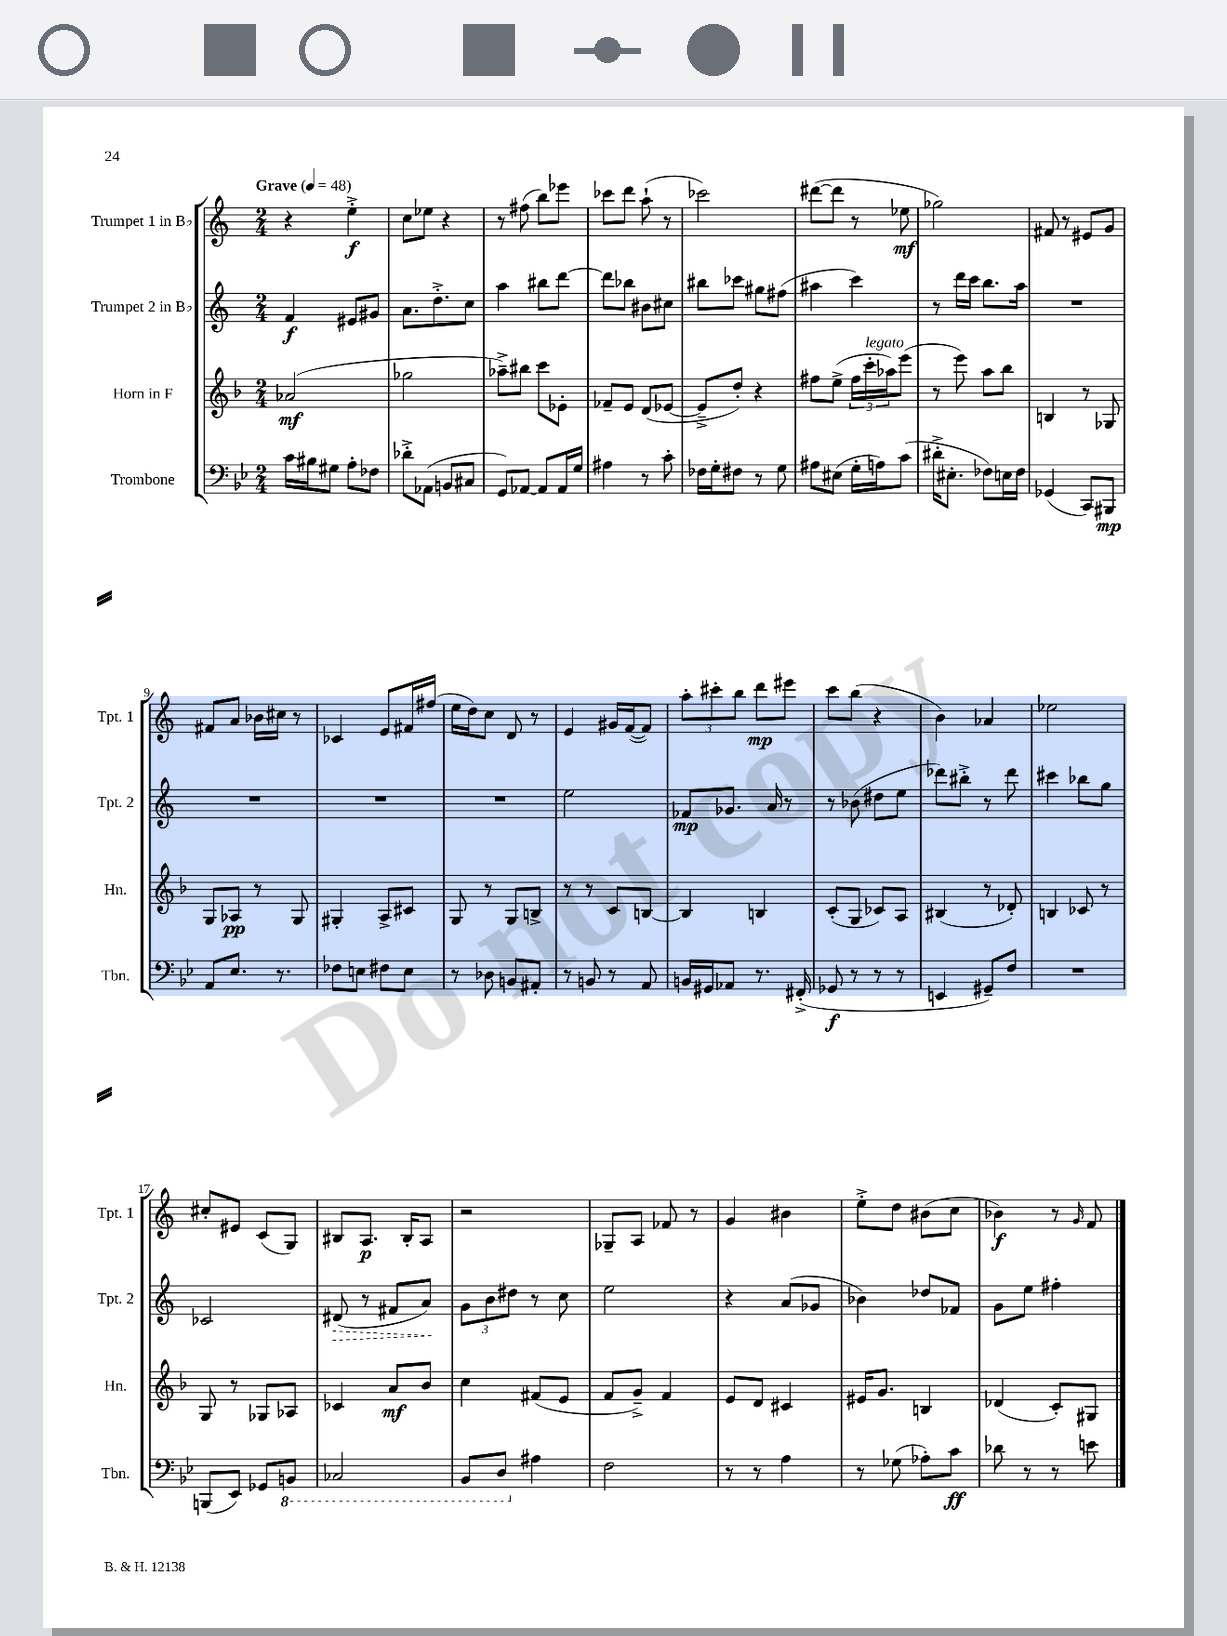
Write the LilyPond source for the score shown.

<<
\new StaffGroup <<
\new Staff = "s0" \with { instrumentName = "Trumpet 1 in Bb" shortInstrumentName = "Tpt. 1" } {
    \clef treble \key c \major \numericTimeSignature \time 2/4 \tempo "Grave" 4 = 48
    r4 e''4-.->\f |
    c''8 ees''8 r4 |
    r8 fis''8( b''8) ees'''8 |
    ces'''8 d'''8 a''8-!( r8 |
    ces'''2) |
    dis'''8~( dis'''8 r8 ees''8\mf |
    ges''2) |
    fis'8 r8 eis'8 g'8 |
    fis'8 a'8 bes'16 cis''16 r8 |
    ces'4 e'8 fis'16 fis''16( |
    e''16 d''16) c''8 d'8 r8 |
    e'4 gis'16 f'16~( f'8) |
    \tuplet 3/2 { a''8-. cis'''8-. b''8 } d'''8\mp eis'''8 |
    c'''8 b''8( r4 |
    b'4) aes'4 |
    ees''2 |
    cis''8-. eis'8 c'8( g8) |
    bis8 a8.\p bis16-. a8 |
    r2 |
    ges8-- a8 fes'8 r8 |
    g'4 bis'4 |
    e''8-.-> d''8 bis'8( c''8 |
    bes'4\f) r8 \grace { g'16 } f'8 \bar "|." |
}
\new Staff = "s1" \with { instrumentName = "Trumpet 2 in Bb" shortInstrumentName = "Tpt. 2" } {
    \clef treble \key c \major \numericTimeSignature \time 2/4
    f'4\f eis'8 gis'8 |
    a'8. d''8.-.-> c''8 |
    a''4 bis''8 d'''8~ |
    d'''8 bes''8 bis'8 cis''8 |
    bis''8 ces'''8 gis''8 fis''8( |
    ais''4 c'''4) |
    r8 d'''16 c'''16 b''8. a''16 |
    R2 |
    R2 |
    R2 |
    R2 |
    e''2 |
    fes'8\mp ges'8. a'16 r8 |
    r8 bes'8( dis''8 e''8 |
    des'''8) bis''8-.-> r8 des'''8 |
    cis'''4 bes''8 g''8 |
    ces'2 |
    \once \override Hairpin.style = #'dashed-line dis'8\>( r8 fis'8 a'8\!) |
    \tuplet 3/2 { g'8 b'8 dis''8 } r8 c''8 |
    e''2 |
    r4 a'8( ges'8 |
    bes'4) des''8 fes'8 |
    g'8 e''8 fis''4-. \bar "|." |
}
\new Staff = "s2" \with { instrumentName = "Horn in F" shortInstrumentName = "Hn." } {
    \clef treble \key f \major \numericTimeSignature \time 2/4
    aes'2\mf( |
    ges''2 |
    aes''8--->) bis''8 c'''8 ees'8-. |
    fes'8-- e'8 d'8( ees'8~ |
    ees'8---> d''8-.) r4 |
    fis''8 e''8->( \tuplet 3/2 { fis''16 c'''16-.^\markup { \italic "legato" } aes''16) } e'''8( |
    r8 e'''8) a''8 bes''8 |
    b4 r8 ges8 |
    g8 aes8\pp r8 g8 |
    gis4-. a8-> cis'8 |
    g8 r8 g8 b8-> |
    r8 r8 c'8 b8~ |
    b4 b4 |
    c'8-.( g8 ces'8) a8 |
    bis4( r8 des'8-.) |
    b4 ces'8 r8 |
    g8 r8 ges8 aes8 |
    ces'4 a'8\mf bes'8 |
    c''4 fis'8( e'8 |
    f'8 g'8--->) f'4 |
    e'8 d'8 cis'4 |
    eis'16 g'8. b4 |
    des'4( c'8-.) gis8 \bar "|." |
}
\new Staff = "s3" \with { instrumentName = "Trombone" shortInstrumentName = "Tbn." } {
    \clef bass \key bes \major \numericTimeSignature \time 2/4
    c'16 bis16 gis8 a8-. fes8 |
    des'8-.-> aes,8( b,8 cis8 |
    g,8) aes,8~ aes,8 aes,16 g16 |
    ais4 r8 c'8-. |
    fes16 g16-. fis8 r8 g8 |
    ais8 eis8( g16-. a16) c'8( |
    dis'16-.-> eis8.-. fes8) e16 fes16 |
    ges,4( c,8) bis,,8\mp |
    a,8 ees8. r8. |
    fes8 e8 fis8 e8 |
    r8 des8 b,8 ais,8-. |
    r8 b,8 r8 a,8 |
    b,16 gis,16 aes,8 r8. fis,16-.->( |
    ges,8\f r8 r8 r8 |
    e,4 gis,8--) f8 |
    R2 |
    b,,8( ees,8) ges,8 \ottava #-1 b,,!8 |
    ces,2 |
    bes,,8 d,8 \ottava #0 ais4 |
    f2 |
    r8 r8 a4 |
    r8 ges8( aes8-.) c'8\ff |
    des'8 r8 r8 e'8 \bar "|." |
}
>>
>>
